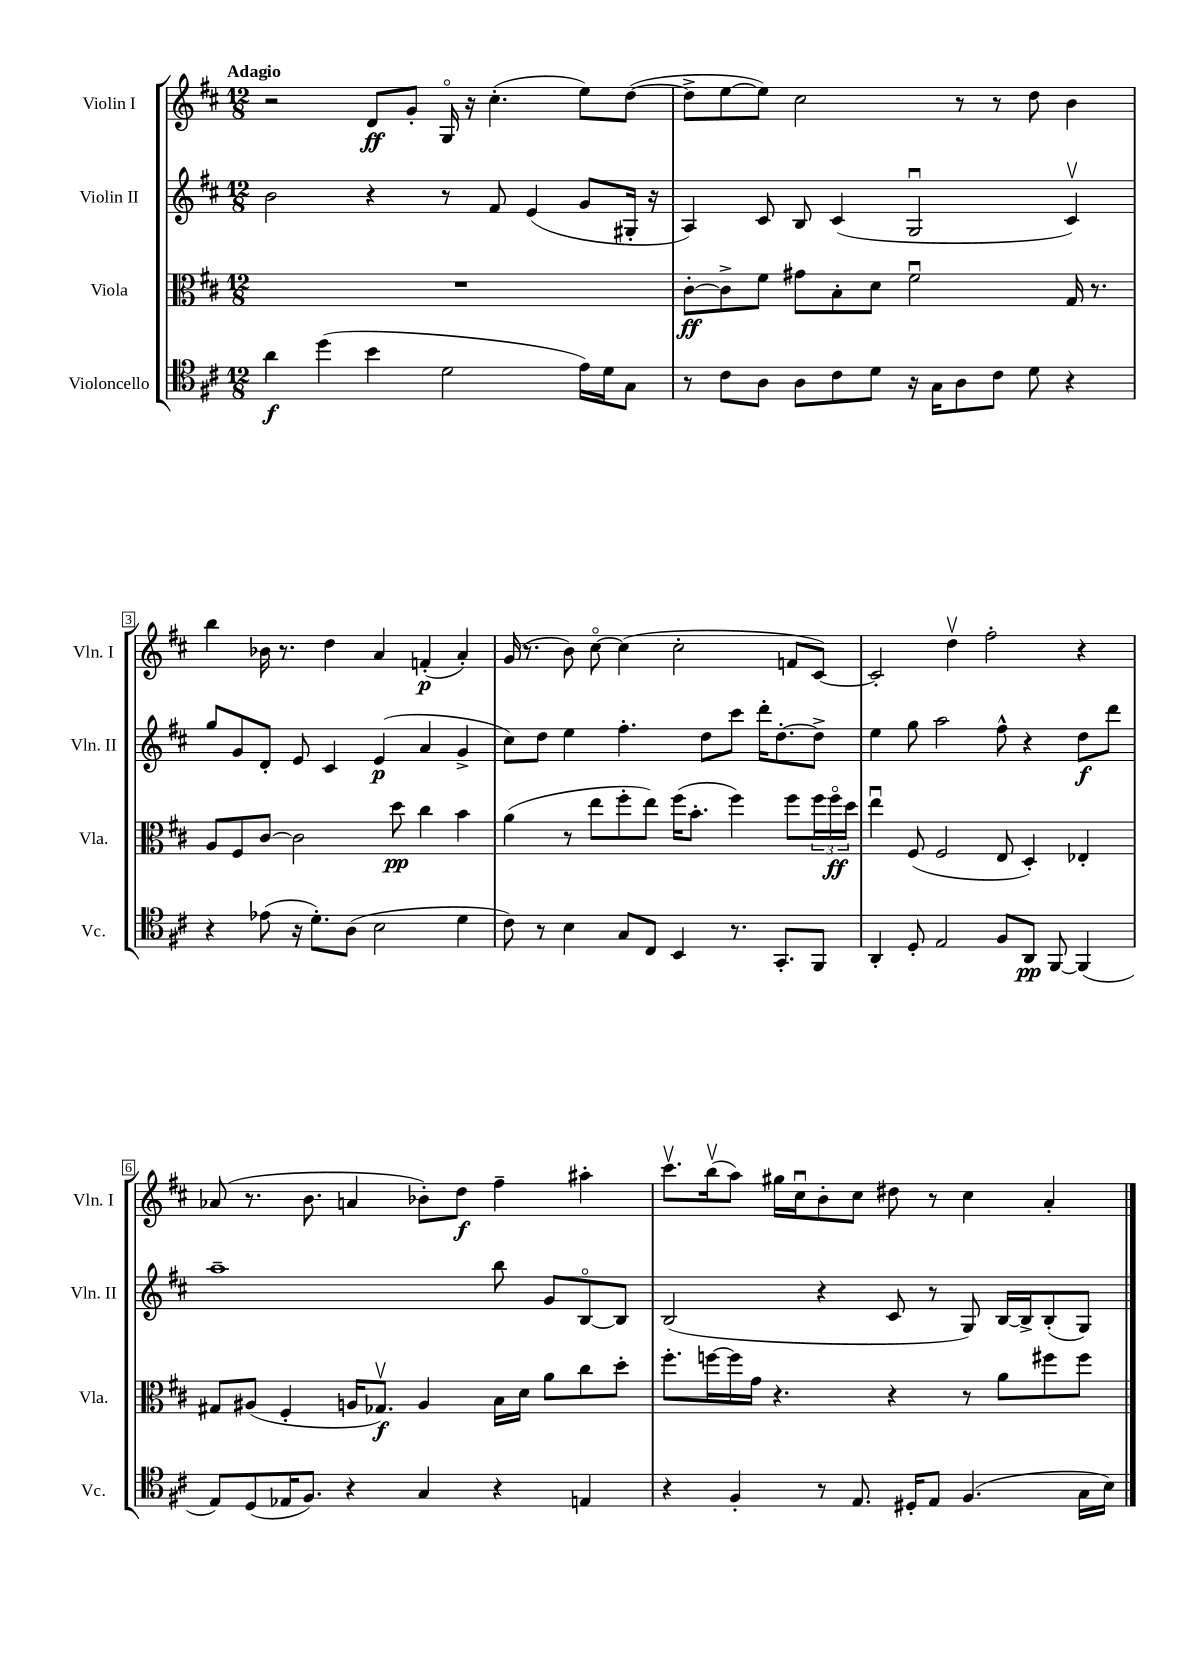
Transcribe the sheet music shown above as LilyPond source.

<<
\new StaffGroup <<
\new Staff = "s0" \with { instrumentName = "Violin I" shortInstrumentName = "Vln. I" } {
    \clef treble \key d \major \numericTimeSignature \time 12/8 \tempo "Adagio"
    r2 d'8\ff g'8-. g16\flageolet r16 cis''4.-.( e''8) d''8~( |
    d''8-> e''8~ e''8) cis''2 r8 r8 d''8 b'4 |
    b''4 bes'16 r8. d''4 a'4 f'4-.\p( a'4-.) |
    g'16( r8. b'8) cis''8~\flageolet cis''4( cis''2-. f'8 cis'8~) |
    cis'2-. d''4\upbow fis''2-. r4 |
    aes'8( r8. b'8. a'4 bes'8-.) d''8\f fis''4-- ais''4-. |
    cis'''8.\upbow b''16\upbow( a''8) gis''16 cis''16\downbow b'8-. cis''8 dis''8 r8 cis''4 a'4-. \bar "|." |
}
\new Staff = "s1" \with { instrumentName = "Violin II" shortInstrumentName = "Vln. II" } {
    \clef treble \key d \major \numericTimeSignature \time 12/8
    b'2 r4 r8 fis'8 e'4( g'8 gis16-. r16 |
    a4) cis'8 b8 cis'4( g2\downbow cis'4\upbow) |
    g''8 g'8 d'8-. e'8 cis'4 e'4\p( a'4 g'4-> |
    cis''8) d''8 e''4 fis''4.-. d''8 cis'''8 d'''16-. d''8.~-. d''8-> |
    e''4 g''8 a''2 fis''8-^ r4 d''8\f d'''8 |
    a''1-- b''8 g'8 b8~\flageolet b8 |
    b2( r4 cis'8 r8 g8) b16~ b16-> b8-.( g8) \bar "|." |
}
\new Staff = "s2" \with { instrumentName = "Viola" shortInstrumentName = "Vla." } {
    \clef alto \key d \major \numericTimeSignature \time 12/8
    R1. |
    cis'8~-.\ff cis'8-> fis'8 gis'8 b8-. d'8 fis'2\downbow g16 r8. |
    a8 fis8 cis'8~ cis'2 d''8\pp cis''4 b'4 |
    a'4( r8 e''8 fis''8-. e''8) fis''16( b'8.-. fis''4) fis''8 \tuplet 3/2 { fis''16 fis''16\flageolet\ff d''16 } |
    e''4\downbow fis8( fis2 e8 d4-.) ees4-. |
    gis8 ais8( fis4-. a16 ges8.\upbow\f) a4 b16 d'16 a'8 cis''8 d''8-. |
    fis''8.-. f''16~ f''16 g'16 r4. r4 r8 a'8 fis''8 fis''8 \bar "|." |
}
\new Staff = "s3" \with { instrumentName = "Violoncello" shortInstrumentName = "Vc." } {
    \clef tenor \key d \major \numericTimeSignature \time 12/8
    a'4\f d''4( b'4 d'2 e'16) d'16 g8 |
    r8 cis'8 a8 a8 cis'8 d'8 r16 g16 a8 cis'8 d'8 r4 |
    r4 ees'8( r16 d'8.-.) a8( b2 d'4 |
    cis'8) r8 b4 g8 cis8 b,4 r8. g,8.-. fis,8 |
    a,4-. d8-. e2 fis8 a,8\pp fis,8~ fis,4( |
    e8) d8( ees16 fis8.) r4 g4 r4 e4 |
    r4 fis4-. r8 e8. dis16-. e8 fis4.( g16 b16) \bar "|." |
}
>>
>>
\layout { \context { \Score \override BarNumber.stencil = #(make-stencil-boxer 0.1 0.3 ly:text-interface::print) } }
